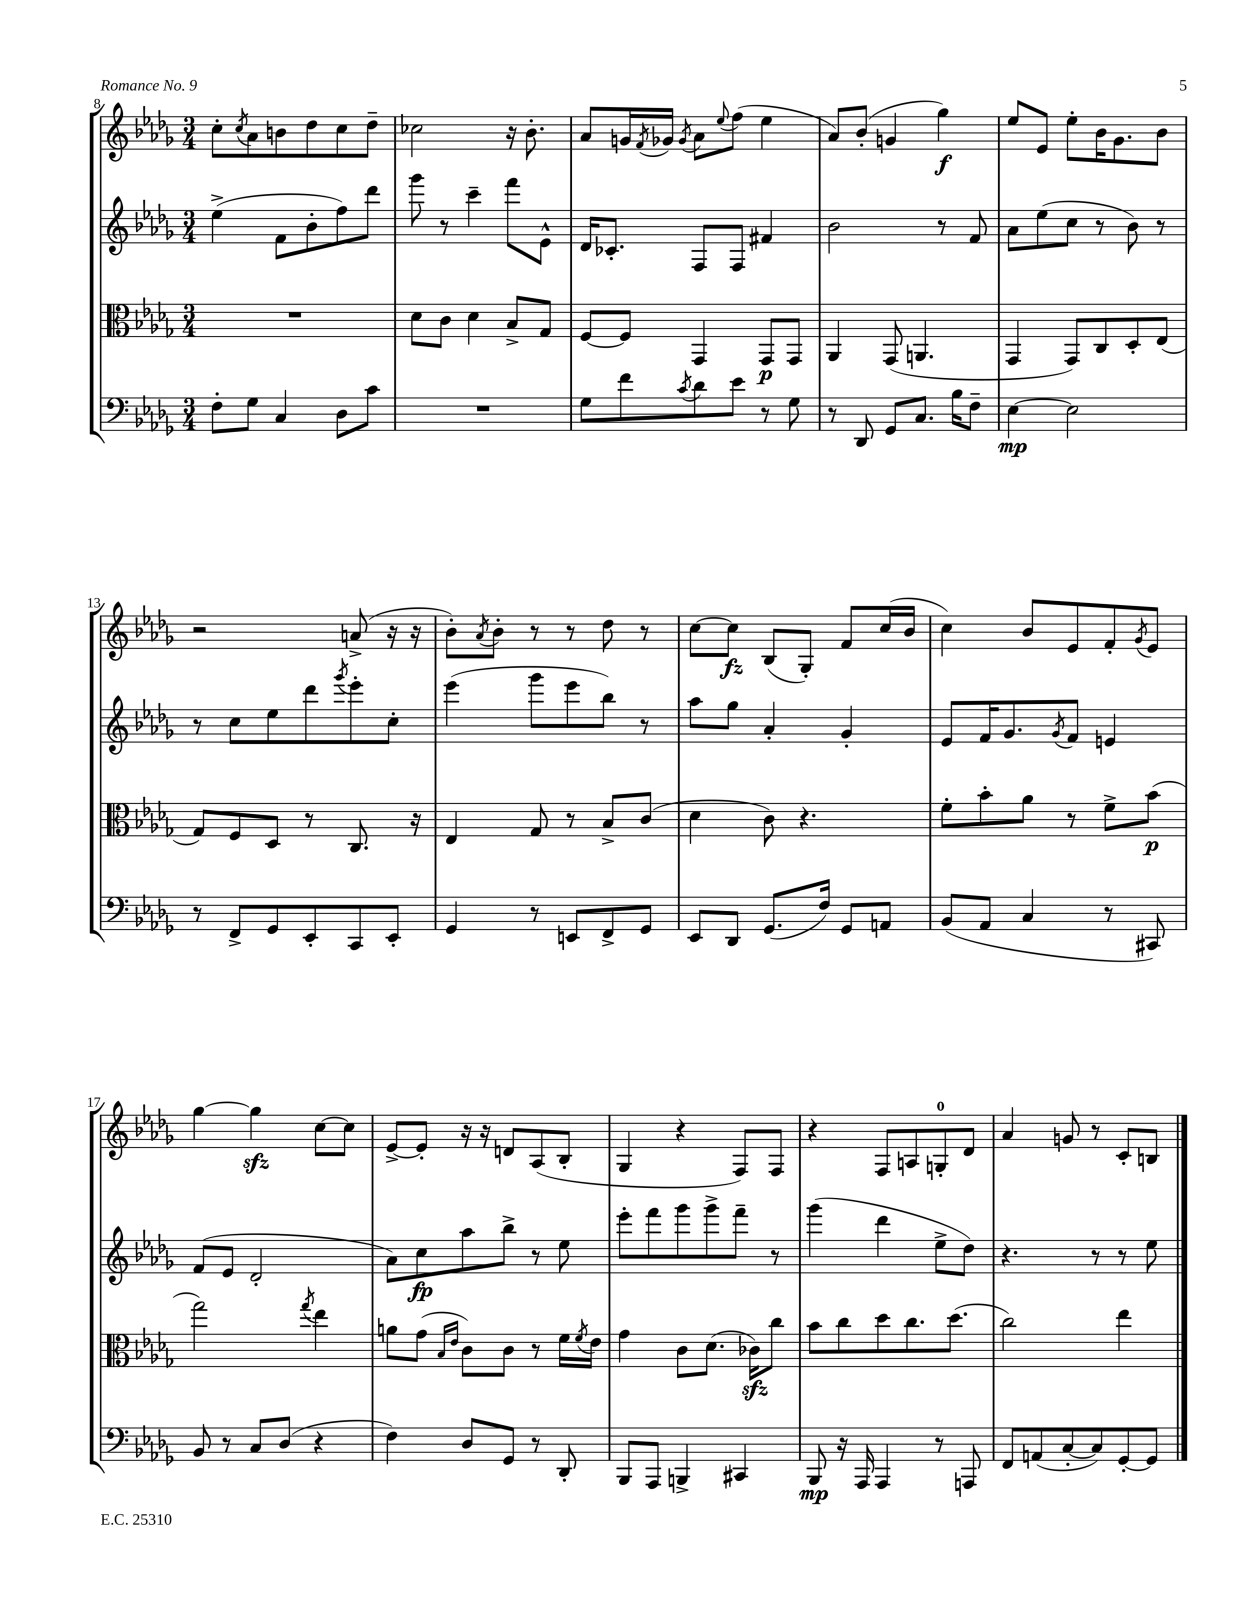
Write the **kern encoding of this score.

**kern	**kern	**kern	**kern
*staff4	*staff3	*staff2	*staff1
*clefF4	*clefC3	*clefG2	*clefG2
*k[b-e-a-d-g-]	*k[b-e-a-d-g-]	*k[b-e-a-d-g-]	*k[b-e-a-d-g-]
*M3/4	*M3/4	*M3/4	*M3/4
8F'	2.r	(4ee-^	8cc'
.	.	.	8qcc
8G-	.	.	8a-
4C	.	8f	8b
.	.	8b-'	8dd-
8D-	.	8ff)	8cc
8c	.	8ddd-	8dd-~
=	=	=	=
2.r	8d-	8ggg-	2cc-
.	8c	8r	.
.	4d-	4ccc~	.
.	8B-^	8fff	16r
.	.	.	8.b-'
.	8G-	8e-^^	.
=	=	=	=
8G-	[8F	16d-	8a-
.	.	8.c-'	.
8f	8F]	.	16g
.	.	.	8qf
.	.	.	16g-
8qc	.	.	8qg-
8d-	4GG-	8F	8a-
.	.	.	8qqee-
8e-	.	8F	(8ff
8r	8GG-	4f#	4ee-
8G-	8GG-	.	.
=	=	=	=
8r	4AA-	2b-	8a-)
8DD-	.	.	(8b-'
8GG-	(8GG-	.	4g
8.C	4.AA	.	.
.	.	8r	4gg-)
16B-	.	.	.
8F~	.	8f	.
=	=	=	=
[4E-	4GG-	8a-	8ee-
.	.	(8ee-	8e-
2E-]	8GG-)	8cc	8ee-'
.	8C	8r	16b-
.	.	.	8.g-
.	8D-'	8b-)	.
.	(8E-	8r	8b-
=	=	=	=
8r	8G-)	8r	2r
8FF^	8F	8cc	.
8GG-	8D-	8ee-	.
8EE-'	8r	8ddd-	.
.	.	8qggg-	.
8CC	8.C	8eee-'	(8a^
8EE-'	.	8cc'	16r
.	16r	.	16r
=	=	=	=
4GG-	4E-	(4eee-	8b-')
.	.	.	8qa-
.	.	.	8b-'
8r	8G-	8ggg-	8r
8EE	8r	8eee-	8r
8FF^	8B-^	8bb-)	8dd-
8GG-	(8c	8r	8r
=	=	=	=
8EE-	4d-	8aa-	[8cc
8DD-	.	8gg-	8cc]
(8.GG-	8c)	4a-'	(8B-
.	4.r	.	8G-')
16F)	.	.	.
8GG-	.	4g-'	8f
8AA	.	.	(16cc
.	.	.	16b-
=	=	=	=
(8BB-	8f'	8e-	4cc)
8AA-	8b-'	16f	.
.	.	8.g-	.
4C	8a-	.	8b-
.	.	8qg-	.
.	8r	8f	8e-
8r	8f^	4e	8f'
.	.	.	8qg-
8CC#)	(8b-	.	8e-
=	=	=	=
8BB-	2gg-)	(8f	[4gg-
8r	.	8e-	.
8C	.	2d-'	4gg-]
(8D-	.	.	.
.	8qgg-	.	.
4r	4ee-	.	[8cc
.	.	.	8cc]
=	=	=	=
4F)	8a	8a-)	[8e-^
.	(8g-	8cc	8e-']
.	16qqB-	.	.
.	16qqe-	.	.
8D-	8c)	8aa-	16r
.	.	.	16r
8GG-	8c	8bb-^	8d
8r	8r	8r	(8A-
8DD-'	16f	8ee-	8B-'
.	8qf	.	.
.	16e-	.	.
=	=	=	=
8BBB-	4g-	8eee-'	4G-
8AAA-	.	8fff	.
4BBB^	8c	8ggg-	4r
.	(8.d-	8ggg-^	.
4CC#	.	8fff~	8F)
.	16c-)	.	.
.	8cc	8r	8F
=	=	=	=
8BBB-	8b-	(4ggg-	4r
16r	8cc	.	.
16AAA-	.	.	.
4AAA-	8dd-	4ddd-	8F
.	8.cc	.	8A
8r	.	8ee-^	8G'
.	(8.dd-	.	.
8AAA	.	8dd-)	8d-
=	=	=	=
8FF	2cc)	4.r	4a-
(8AA	.	.	.
[8C'	.	.	8g
8C])	.	8r	8r
[8GG-'	4ee-	8r	8c'
8GG-]	.	8ee-	8B
==	==	==	==
*-	*-	*-	*-
